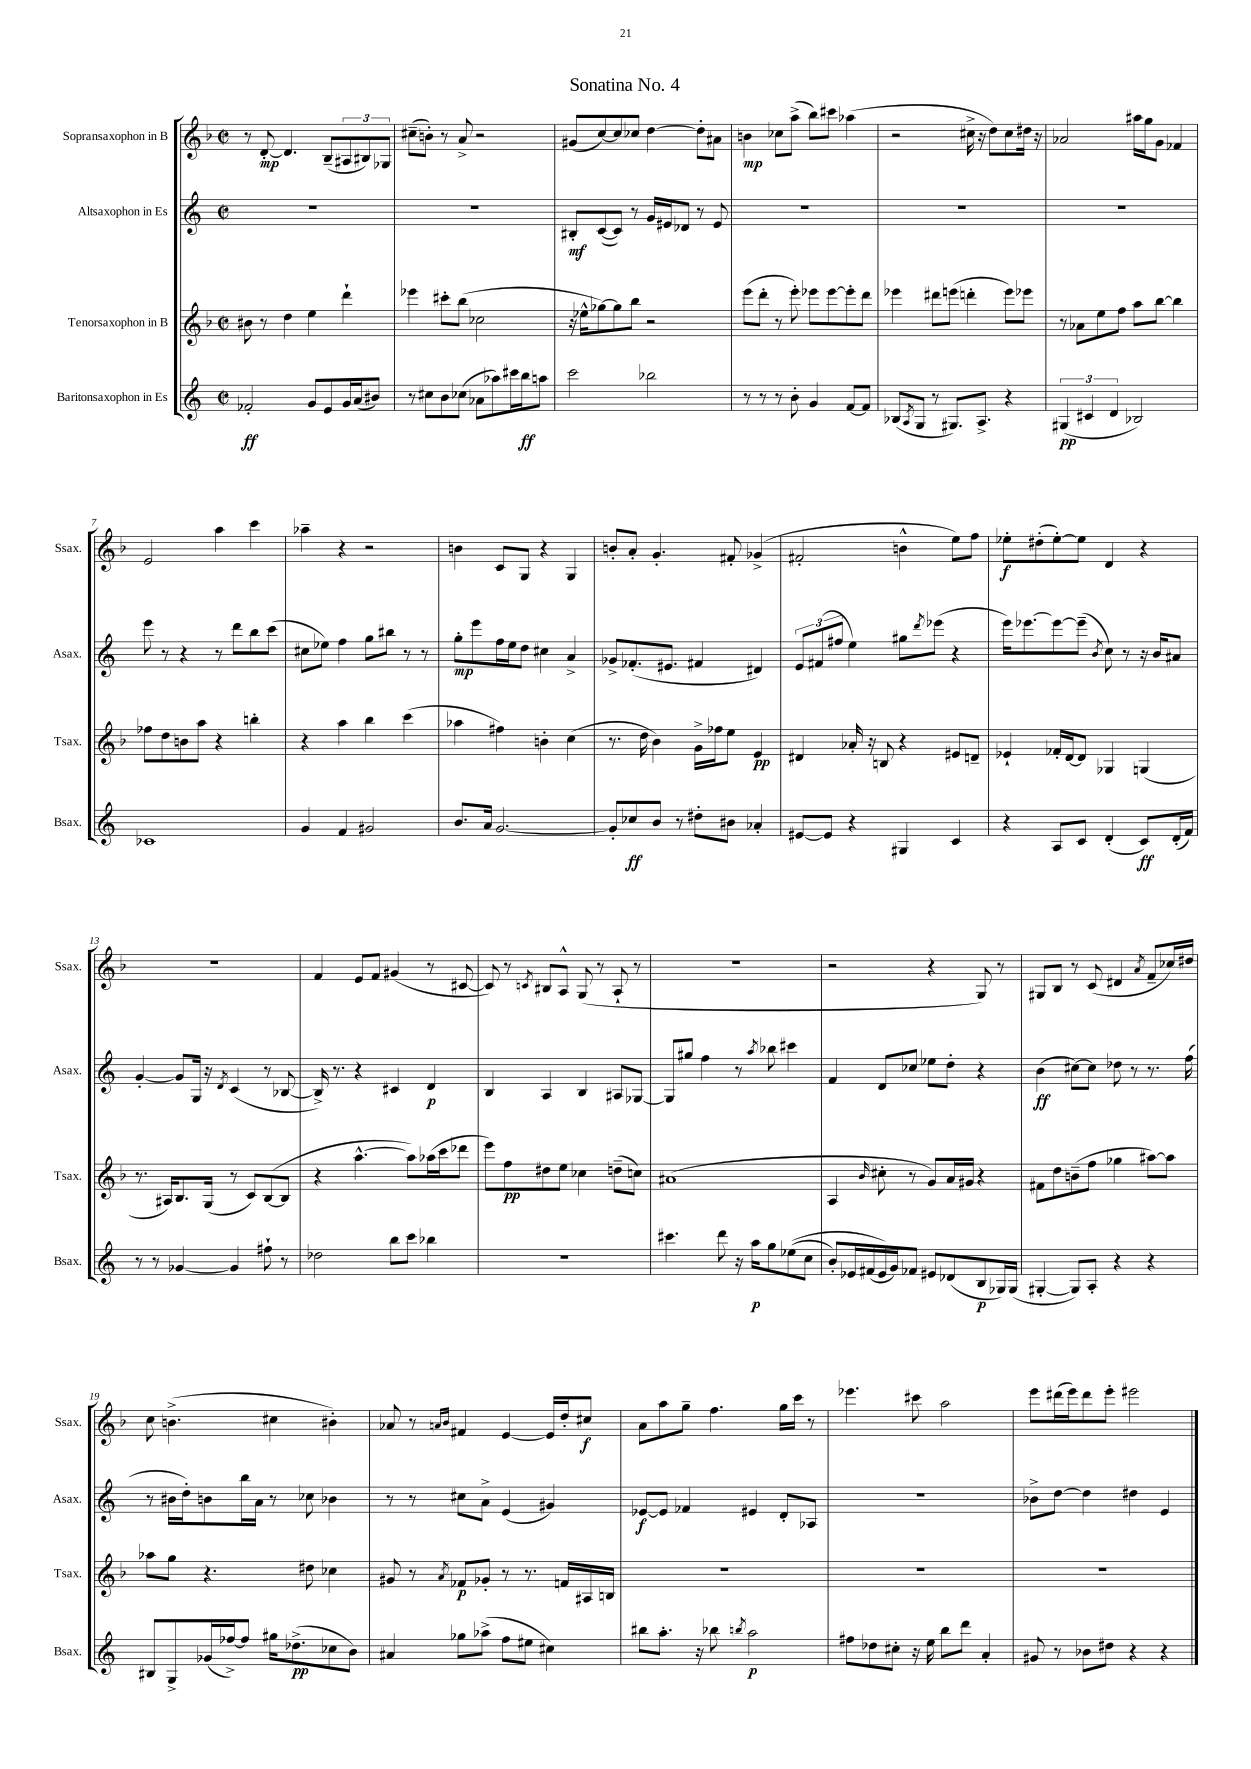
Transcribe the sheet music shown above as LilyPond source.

\header { title = "Sonatina No. 4" }
<<
\new StaffGroup <<
\new Staff = "s0" \with { instrumentName = "Sopransaxophon in B" shortInstrumentName = "Ssax." } {
    \clef treble \key f \major \defaultTimeSignature \time 2/2
    r8 d'8~-.\mp d'4. bes8--( \tuplet 3/2 { ais8 bis8) ges8 } |
    cis''8--( b'8-.) r8 a'8-> r2 |
    gis'8( c''8~) c''8 ces''8 d''4~ d''8-. ais'8 |
    b'4\mp ces''8 a''8->( bes''8) cis'''8 aes''4( |
    r2 cis''16-> r16 d''8) cis''8 dis''16 r16 |
    aes'2 ais''16 g''16 g'8 fes'4 |
    e'2 a''4 c'''4 |
    aes''4-- r4 r2 |
    b'4 c'8 g8 r4 g4 |
    b'8-. a'8-. g'4.-. fis'8-. ges'4->( |
    fis'2-. b'4-^ e''8) f''8 |
    ees''8-.\f dis''8-.( ees''8~-.) ees''8 d'4 r4 |
    R1 |
    f'4 e'8 f'8 gis'4( r8 cis'8~ |
    cis'8) r8 \acciaccatura { c'8 } bis8 a8-^ g8( r8 a8-! r8 |
    R1 |
    r2 r4 g8) r8 |
    gis8 bes8 r8 c'8( dis'4 \acciaccatura { a'8 } f'8-- ces''16) dis''16 |
    c''8 b'4.->( cis''4 bis'4-.) |
    aes'8 r8 \grace { a'16 bes'16 } fis'4 e'4~ e'16 d''16-. cis''8\f |
    a'8 a''8 g''8-- f''4. g''16 c'''16 r8 |
    ees'''4. cis'''8 a''2 |
    e'''8 dis'''16( e'''16) dis'''8 e'''8-. eis'''2 \bar "|." |
}
\new Staff = "s1" \with { instrumentName = "Altsaxophon in Es" shortInstrumentName = "Asax." } {
    \clef treble \key c \major \defaultTimeSignature \time 2/2
    R1 |
    R1 |
    bis8-.\mf c'8~( c'8) r8 g'16 eis'16 des'8 r8 eis'8 |
    R1 |
    R1 |
    R1 |
    e'''8 r8 r4 r8 d'''8 b''8 c'''8( |
    cis''8 ees''8) f''4 g''8 bis''8 r8 r8 |
    g''8-.\mp e'''8 f''16 e''16 d''8 cis''4 a'4-> |
    ges'8-> fes'8.-.( eis'8. fis'4 dis'4) |
    \tuplet 3/2 { e'8 fis'8( fis''8 } e''4) gis''8 \acciaccatura { d'''8 } ees'''8( r4 |
    e'''16) ees'''8.~ ees'''8~ ees'''8--( \acciaccatura { b'8 } c''8) r8 r16 b'16 ais'8 |
    g'4~-. g'8 g16 r16 \acciaccatura { d'8 } c'4( r8 bes8~ |
    bes16->) r8. r4 cis'4 d'4\p |
    b4 a4 b4 ais8 ges8~ |
    ges8 gis''8 f''4 r8 \acciaccatura { a''8 } bes''8 cis'''4 |
    f'4 d'8 ces''8 ees''8 d''8-. r4 |
    b'4\ff( cis''8~) cis''8 des''8 r8 r8. f''16( |
    r8 bis'16 d''16-.) b'8 b''16 a'16 r8 ces''8 bes'4 |
    r8 r8 cis''8 a'8-> e'4( gis'4) |
    ees'8~\f ees'8 fes'4 eis'4 d'8-. aes8 |
    R1 |
    bes'8-> d''8~ d''4 dis''4 e'4 \bar "|." |
}
\new Staff = "s2" \with { instrumentName = "Tenorsaxophon in B" shortInstrumentName = "Tsax." } {
    \clef treble \key f \major \defaultTimeSignature \time 2/2
    bis'8 r8 d''4 e''4 d'''4-! |
    ees'''4 cis'''8-. bes''8( ces''2 |
    r16 ees''16-^ ges''8~) ges''8 bes''8 r2 |
    e'''8( d'''8-. r8 e'''8-.) ees'''8 ees'''8~ ees'''8-. d'''8 |
    ees'''4 dis'''8 e'''8( d'''4-. e'''8) ees'''8 |
    r8 aes'8 e''8 f''8 a''8 bes''8~ bes''4 |
    fes''8 d''8 b'8 a''8 r4 b''4-. |
    r4 a''4 bes''4 c'''4( |
    aes''4 fis''4) b'4-. c''4( |
    r8. d''16 bes'4) g'16-> fes''16 e''8 e'4\pp |
    dis'4 aes'16-. r16 b8 r4 eis'8 d'8-- |
    ees'4-! fes'16-. d'16~ d'8 ges4 g4( |
    r8. ais16) bes8. g16( r8 c'8) bes8~( bes8 |
    r4 a''4.~-^ a''8) aes''16( c'''16 des'''8 |
    e'''8) f''8\pp dis''8 e''8 ces''4 d''8--( c''8) |
    ais'1( |
    a4 \grace { bes'16 } cis''8-. r8 g'8) a'16 gis'16 r4 |
    fis'8 d''8 b'8--( f''8 ges''4 ais''8~) ais''8 |
    aes''8 g''8 r4. dis''8 ces''4 |
    gis'8 r8 \acciaccatura { a'8 } fes'8\p ges'8-. r8 r8. f'16 ais16 b16 |
    R1 |
    R1 |
    R1 \bar "|." |
}
\new Staff = "s3" \with { instrumentName = "Baritonsaxophon in Es" shortInstrumentName = "Bsax." } {
    \clef treble \key c \major \defaultTimeSignature \time 2/2
    fes'2-.\ff g'8 e'8 g'16 a'16( bis'8) |
    r8 cis''8 b'8 ces''8( aes'8 aes''8) cis'''16 b''16\ff a''8 |
    c'''2 bes''2 |
    r8 r8 r8 b'8-. g'4 f'8~ f'8 |
    bes8( \acciaccatura { a8 } g8 r8 gis8.) a8.-> r4 |
    \tuplet 3/2 { gis4\pp( cis'4 d'4 } bes2) |
    ces'1 |
    g'4 f'4 gis'2 |
    b'8. a'16 g'2.~ |
    g'8-. ces''8\ff b'8 r8 dis''8-. bis'8 aes'4-. |
    eis'8~ eis'8 r4 gis4 c'4 |
    r4 a8 c'8 d'4-.( c'8\ff) d'16-.( f'16) |
    r8 r8 ges'4~ ges'4 fis''8-! r8 |
    des''2 b''8 c'''8 bes''4 |
    R1 |
    cis'''4. d'''8 r16 a''16\p g''8 ees''8(\( c''8 |
    b'8-.) ees'16 fis'16( ees'16\) g'16) fes'8 eis'8 des'8( b8\p ges16) ges16( |
    gis4~-. gis8) a8-. r4 r4 |
    bis8 g8-> ges'16( fes''16~->) fes''8 gis''16 des''8.->\pp( ces''8 b'8) |
    ais'4 ges''8 aes''8->( f''8 eis''8 cis''4) |
    bis''8 a''8.-. r16 bes''8 \acciaccatura { b''8 } a''2\p |
    fis''8 des''8 cis''8-. r16 e''16 b''8 d'''8 a'4-. |
    gis'8 r8 bes'8 dis''8 r4 r4 \bar "|." |
}
>>
>>
